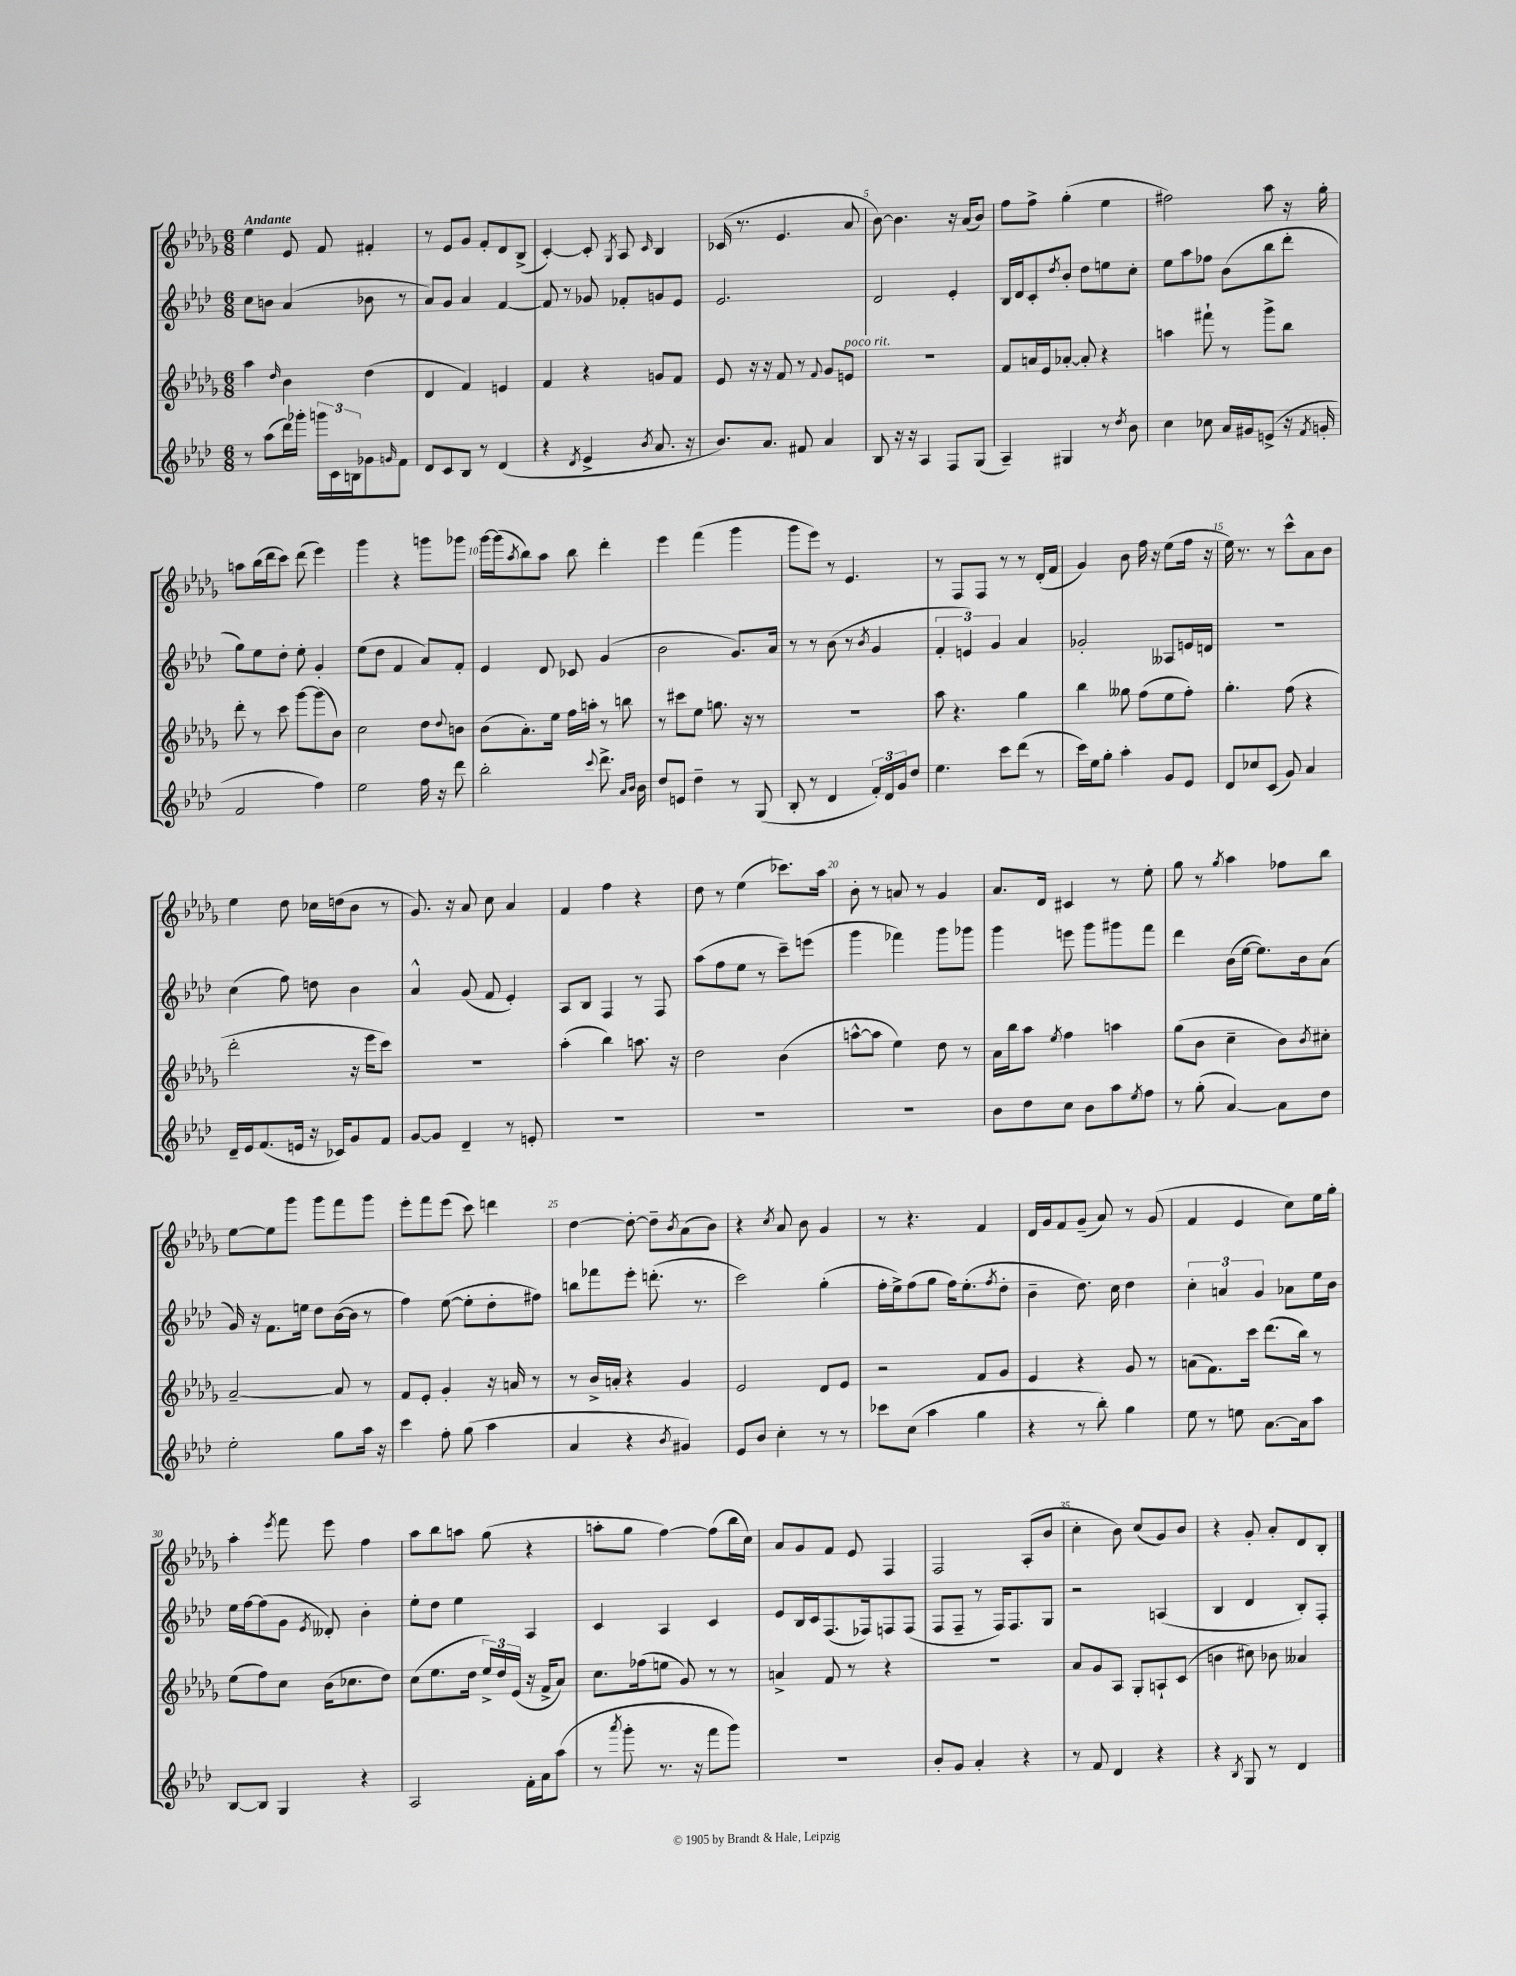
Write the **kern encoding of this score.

**kern	**kern	**kern	**kern
*staff4	*staff3	*staff2	*staff1
*clefG2	*clefG2	*clefG2	*clefG2
*k[b-e-a-d-]	*k[b-e-a-d-g-]	*k[b-e-a-d-]	*k[b-e-a-d-g-]
*M6/8	*M6/8	*M6/8	*M6/8
8r	4aa-\	8cc\L	4ee-\
(8aa-\L	.	8b\J	.
.	16qqdd-/	.	.
16ddd-\L)	4b-\	(4a-/	8e-/
16ggg-'\JJ	.	.	.
24ggg\LL	.	.	8f/
24c\	.	.	.
24B\J	.	.	.
8g-\	(4dd-\	8b-\	4f#'/
16qqg/	.	.	.
8f\J	.	8r	.
=	=	=	=
8d-/L	4d-/	8a-/L)	8r
8c/	.	8g/J	8e-/L
8B-/J	4f/)	4a-/	8g-/J
8r	.	.	8f'/L
(4d-/	4e/	[4f/	8d-/
.	.	.	(8B-^/J
=	=	=	=
4r	4f/	8f/]	[4c'/)
.	.	8r	.
8qd-/	.	.	.
4e-^/	4r	8g-/	8c'/]
.	.	.	8qG-/
.	.	8f-'/L	8A-/
8qb-/	.	.	16qqc/
8.a-/	8g/L	8g/	4B-/
.	8f/J	8e-/J	.
16r	.	.	.
=	=	=	=
8.b-/L)	8e-/	2.e-/	(16c-/
.	.	.	8.r
.	16r	.	.
8.a-/J	16r	.	.
.	8f/	.	4.e-/
8f#/	8r	.	.
.	8qqf/	.	.
4a-/	8g-/L	.	.
.	8e/J	.	8a-/
=	=	=	=
8B-/	2.r	2d-/	[8b-\)
16r	.	.	4.b-\]
16r	.	.	.
4A-/	.	.	.
8F/L	.	4e-'/	16r
.	.	.	(16a-/LK
(8G/J	.	.	8b-/J)
=	=	=	=
4A-~/)	8f/L	16B-/LL	8ff\L
.	.	16d-/J	.
.	16a/L	8c'/	8ff^\J
.	16e-/J	.	.
.	.	8qdd-/	.
4G#/	[8a-'/J	8b-'/J	(4gg-'\
.	8a-'/]	8dd-\L	.
8r	4r	8ee\	4ee-\
8qdd-/	.	.	.
8b-\	.	8cc'\J	.
=	=	=	=
4cc\	4aa\	8ee-\L	2ff#\)
.	.	8aa-\	.
8cc-\	8fff#`\	8ff-\J	.
16a-/LL	8r	(8b-\L	.
16g#/J	.	.	.
(8e^/J	8ggg-^\L	8bb-\	8aa-\
16r	8bb-\J	8ddd-'\J	16r
8qf/	.	.	.
16g'/	.	.	16gg-'\
=	=	=	=
2f/	8ddd-'\	8gg\L)	8aa\L
.	8r	8ee-\	(16bb-\L
.	.	.	16ddd-\J
.	8ccc\	8dd-'\J	8ccc\J)
.	[8ggg-\L	8ee-'\	(8ddd-\
4ff\)	(8ggg-\]	4g'/	4eee-\)
.	8b-\J)	.	.
=	=	=	=
2ee-\	2cc\	(8ee-\L	4ggg-\
.	.	8dd-\J	.
.	.	4f/	4r
16ff\	8dd-\L	8a-/L)	8ggg\L
16r	.	.	.
.	8qqdd-/	.	.
8ddd-\	8b\J	8f'/J	8ggg-\J
=	=	=	=
2bb-'\	(8b-\L	4e-/	[16ggg-\LL
.	.	.	(16ggg-\]J
.	.	.	8qaa-/
.	8.a-'\)	.	8bb-\)
.	.	8d-/	8aa-\J
.	16ee-\Jk	.	.
.	16ff\LL	8c-/	8bb-\
.	16aa'\JJ	.	.
8qqccc/	.	.	.
8.ddd-^\	8r	(4g/	4ddd-'\
.	8bb\	.	.
16qqa-/LL	.	.	.
16qqb-/JJ	.	.	.
16b-\	.	.	.
=	=	=	=
8dd-/L	8r	2b-\	4eee-\
8e/J	8ccc#\L	.	.
4dd-~\	8ee-\J	.	(4fff\
.	8.gg\	.	.
8r	.	8.g/L)	4ggg-\
.	16r	.	.
(8G/	8r	.	.
.	.	16a-/Jk	.
=	=	=	=
8B-'/	2.r	8r	8ggg-\L
8r	.	8r	8eee-\J)
4d-/	.	(8b-\	8r
.	.	8r	4.e-/
.	.	8qb-/	.
24f'/LL)	.	4g/	.
24d-/	.	.	.
24g/J	.	.	.
8dd-/J	.	.	.
=	=	=	=
4.ee-\	8aa-\	6f'/	8r
.	4.r	.	8F/L
.	.	6e/)	.
.	.	.	8F/J
.	.	6g/	.
8ccc\L	.	.	8r
(8ddd-\J	4gg-\	4a-/	8r
8r	.	.	(16d-'/LL
.	.	.	16f/JJ
=	=	=	=
16ccc\LL)	4bb-\	2g-'/	4g-/)
16ee-\J	.	.	.
8gg'\J	.	.	.
4aa-'\	8gg--\	.	8b-\
.	(8ff\L	.	16ff\
.	.	.	16r
8g/L	8ee-\	8A--/L	(8ee-\L
8e-/J	8ff'\J)	16e/L	16ff\Jk
.	.	16d/JJ	16r
=	=	=	=
8d-/L	4.gg-'\	2.r	16ee-\)
.	.	.	8.r
8cc-/	.	.	.
(8c/J	.	.	8r
8g/)	(8ff\	.	8ccc^^\L
4a-/	4r	.	8a-\
.	.	.	8b-\J
=	=	=	=
16d-~/LL	2ddd-'\	(4cc\	4ee-\
16e-/J	.	.	.
(8.f/	.	.	.
.	.	8ff\)	8dd-\
16e/Jk	.	.	.
16r	.	8dd\	16cc-\LL
16c-/LK)	.	.	(16dd\J
8g/	16r	4b-\	8b-\J
.	16eee-\LK	.	.
8f/J	8ccc\J)	.	8r
=	=	=	=
[8g/L	2.r	4a-^^/	8.g-/)
8g/]J	.	.	.
.	.	.	16r
4d-~/	.	(8g/	8a-/
.	.	8f/	8cc\
8r	.	4e-'/)	4a-/
8e'/	.	.	.
=	=	=	=
2.r	(4aa-'\	8A-/L	4f/
.	.	8B-/J	.
.	4bb-\)	4F/	4ff\
.	8.aa\	8r	4r
.	.	8F/	.
.	16r	.	.
=	=	=	=
2.r	2dd-\	(8aa-\L	8dd-\
.	.	8ff\	8r
.	.	8ee-\J	(4ee-\
.	.	8r	.
.	(4b-\	8ccc~\L)	8.ccc-\L)
.	.	(8eee\J	.
.	.	.	16aa-\Jk
=	=	=	=
2.r	[8aa^^\L	4ggg\	8b-'\
.	8aa\]J	.	8r
.	4ee-\)	4fff-\)	8a/
.	.	.	8r
.	8dd-\	8ggg\L	4g-/
.	8r	8ggg-\J	.
=	=	=	=
8b-\L	16a-\LL	4ggg\	8.a-/L
.	16bb-\J	.	.
8dd-\	8aa-\J	.	.
.	.	.	16d-/Jk
.	8qee-/	.	.
8cc\J	4ff\	8eee\	4c#/
8b-\L	.	8ggg\L	.
8aa-\	4aa\	8ggg#\	8r
8qee-/	.	.	.
8ff\J	.	8fff\J	8ee-'\
=	=	=	=
8r	(8gg-\L	4ddd-\	8gg-\
(8gg'\	8b-\J	.	8r
.	.	.	8qgg-/
[4a-/)	4cc~\	(16b-\LL	4aa-\
.	.	[16ee-\JJ	.
.	.	8.ee-\]L)	.
8a-\]L	8b-\L)	.	8ff-\L
.	.	16b-\k	.
.	8qb-/	.	.
8dd-\J	8cc#'\J	(8a-\J	8bb-\J
=	=	=	=
2ee-'\	[2a-~/	16g/)	[8ee-\L
.	.	16r	.
.	.	8.f\L	8ee-\]
.	.	.	8ggg-\J
.	.	16ee\Jk	.
.	.	8dd-\L	8ggg-\L
8gg\L	8a-/]	([16b-\L	8fff\
.	.	16b-\]JJ	.
16aa-\Jk	8r	8r	8ggg-\J
16r	.	.	.
=	=	=	=
4ccc\	8f/L	4ff\)	8eee-'\L
.	8e-'/J	.	8fff\
8ff'\	4g-'/	([8ee-\	(8eee-\J
(8gg\	.	8ee-'\]L	8ccc\)
4aa-\	16r	8dd-'\	4ddd\
.	16a/	.	.
.	8r	8ff#\J)	.
=	=	=	=
4a-/	8r	8bb\L	[4dd-\
.	16b-^/LL	8fff-\	.
.	16a'/JJ	.	.
4r	4r	8eee-'\J	8dd-'\_
.	.	(8.ddd'\	8dd-~\]L
8qb-/	.	.	8qb-/
4g#/)	4g-/	.	(8a-\
.	.	8.r	.
.	.	.	8b-\J)
=	=	=	=
8e-/L	2e-/	2ccc\)	4r
8b-/J	.	.	.
.	.	.	8qcc/
4cc'\	.	.	8a-/
.	.	.	8b-\
8r	8d-/L	(4gg'\	4g-/
8r	8e-/J	.	.
=	=	=	=
8ccc-\L	2r	16ff'\LL	8r
.	.	16ee-^\J)	.
(8cc\J	.	(8ff\	4.r
4aa-\	.	8gg\J	.
.	.	16ff\LK)	.
.	.	(8.ee-'\	.
4gg\	8f/L	.	4f/
.	.	8qff/	.
.	8g-/J	8dd-'\J	.
=	=	=	=
4r	4e-/	4b-~\	16d-/LL
.	.	.	16g-/J
.	.	.	8f/
8r	4r	8.dd-\)	(8g-~/J
8bb-'\)	.	.	8a-/)
.	.	16cc\	.
4gg\	8g-/	4dd-\	8r
.	8r	.	(8g-/
=	=	=	=
8ee-\	(8a\L	6cc'\	4f/
8r	8.f\)	.	.
.	.	6a/	.
8ee\	.	.	4e-/
.	16ccc\Jk	.	.
.	.	6g/	.
[8.a-\L	(8.ddd-\L	.	.
.	.	8a-\L	8cc\L)
16a-\]k	16bb-\Jk)	.	.
8aa-\J	8r	16ee-\L	16ee-\L
.	.	16b-\JJ	16gg-'\JJ
=	=	=	=
[8B-/L	(8ee-\L	16ee-\LL	4aa-'\
.	.	[16ff\J	.
8B-/]J	8ff\)	(8ff\]	.
.	.	.	8qeee-/
4G/	8cc\J	8g\J	8fff\
.	.	8qe-/	.
.	(16b-\LK	8d--'/)	8eee-\
.	8.cc-\	.	.
4r	.	4b-'\	4ff\
.	8dd-\J)	.	.
=	=	=	=
2A-/	(8cc\L	8ee-'\L	8aa-\L
.	8.ee-\	8dd-\J	8bb-\
.	.	4ee-\	8aa\J
.	16dd-\Jk	.	.
.	24ee-^/LL)	.	(8gg-\
.	24dd-/	.	.
.	(24e-/JJ	.	.
16f'\LL	16r	4A-/	4r
16a-\J	16f^/LK	.	.
(8aa-\J	8a-/J)	.	.
=	=	=	=
8r	8.cc\L	4c/	8aa'\L
8qaaa-/	.	.	.
8ggg'\	.	.	8gg-\J
.	(16ff-\k	.	.
8.r	8ee\J	4A-/	[4ff\)
.	8g-/)	.	.
16r	.	.	.
8fff\L	8r	4c/	(8ff\]L
8ggg\J)	8r	.	16bb-\L
.	.	.	16cc\JJ)
=	=	=	=
2.r	4a^/	8e-/L	8a-/L
.	.	16B-/L	8g-/
.	.	16c/J	.
.	8f/	(8.F/	8f/J
.	8r	.	8e-/
.	.	16F-/k)	.
.	4r	8F/	4F/
.	.	(8F/J	.
=	=	=	=
8b-'/L	2.r	8F/L	2F/
8g/J	.	8F~/J	.
4a-'/	.	8r	.
.	.	16F/LK)	.
.	.	8.F/	.
4r	.	.	(8A-'/L
.	.	8G/J	8b-/J
=	=	=	=
8r	8a-/L	2r	4cc'\
8f/	8g-/	.	.
4d-/	8A-/J	.	8b-\)
.	8G-'/L	.	(8cc/L
4r	8A`/	(4A/	8g-/)
.	(8c/J	.	8b-/J
=	=	=	=
4r	4b\	4B-/	4r
8qB-/	.	.	.
8G/	8cc#\)	4d-/	8g-'/
8r	8b-\	.	8a-'/L
4d-/	4a--/	8B-'/L)	8d-/
.	.	8F'/J	8B-'/J
==	==	==	==
*-	*-	*-	*-
